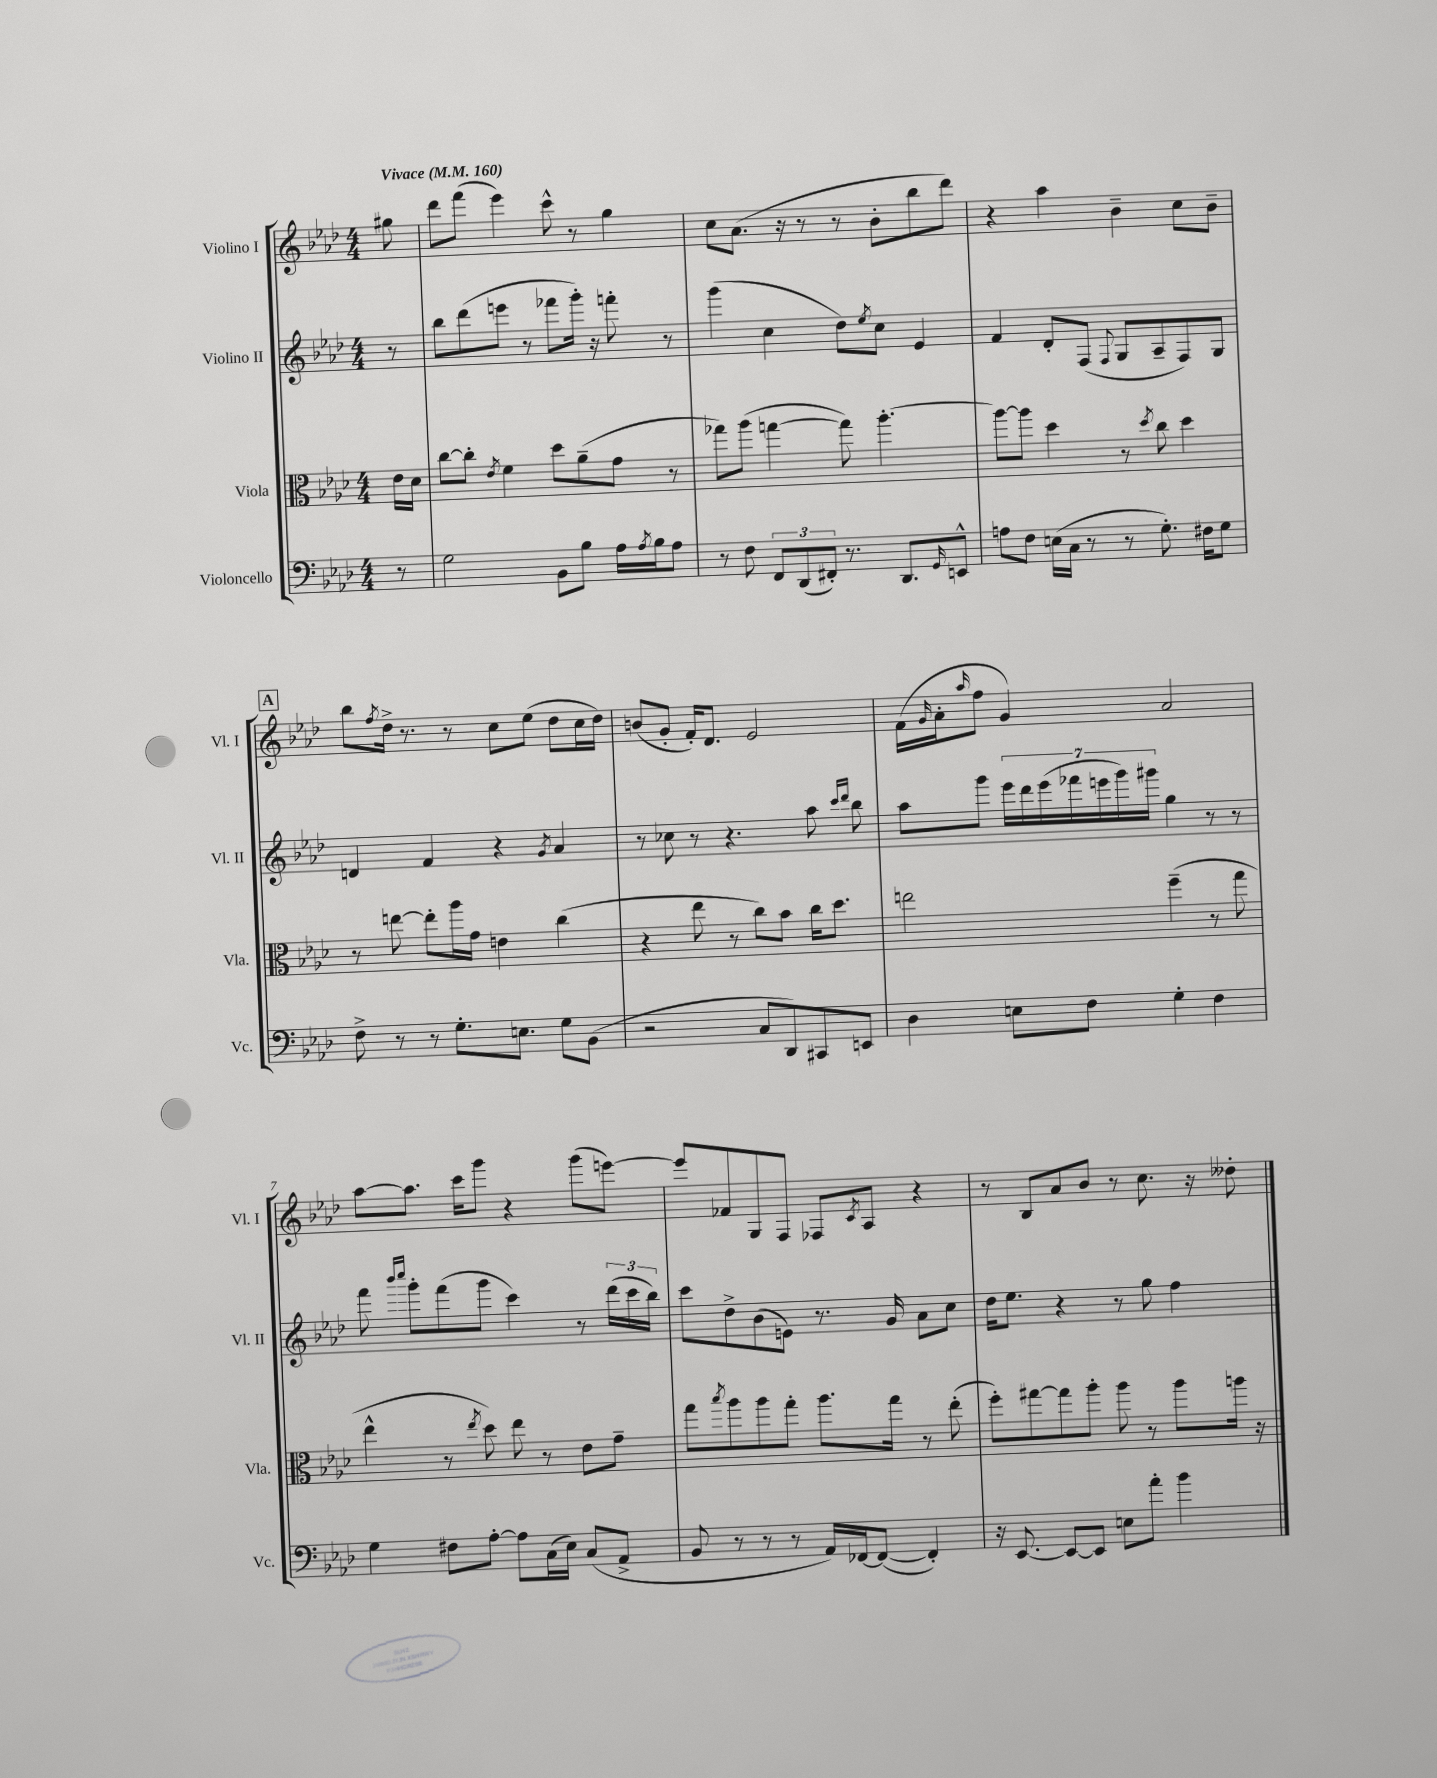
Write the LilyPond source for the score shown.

<<
\new StaffGroup <<
\new Staff = "s0" \with { instrumentName = "Violino I" shortInstrumentName = "Vl. I" } {
    \clef treble \key aes \major \numericTimeSignature \time 4/4 \partial 8 \tempo "Vivace" 4 = 160
    gis''8 |
    des'''8 f'''8( ees'''4) c'''8-^ r8 g''4 |
    c''8 aes'8.( r16 r8 r8 bes'8-. bes''8 des'''8) |
    r4 aes''4 bes'4-- c''8 bes'8-- |
    \mark \markup { \box "A" } bes''8 \acciaccatura { f''8 } des''16-> r8. r8 c''8 ees''8( des''8 c''16 des''16) |
    b'8( g'8-. f'16-.) des'8. ees'2 |
    f'16( \grace { g'16 } aes'16-. \grace { aes''16 } f''8 g'4) aes'2 |
    aes''8~ aes''8. c'''16 g'''8 r4 g'''8( e'''8~) |
    e'''8 fes'8 g8 f8 fes8 \acciaccatura { c'8 } aes8 r4 |
    r8 bes8 aes'8 bes'8 r8 c''8. r16 deses''8-. \bar "|." |
}
\new Staff = "s1" \with { instrumentName = "Violino II" shortInstrumentName = "Vl. II" } {
    \clef treble \key aes \major \numericTimeSignature \time 4/4 \partial 8
    r8 |
    bes''8 des'''8( e'''8 r8 fes'''8 g'''16-.) r16 f'''8-. r8 |
    g'''4( c''4 des''8) \acciaccatura { ees''8 } c''8 ees'4 |
    f'4 des'8-. f8( \appoggiatura { f8 } g8 aes8-- f8) g8 |
    \mark \markup { \box "A" } d'4 f'4 r4 \acciaccatura { g'8 } aes'4 |
    r8 ces''8 r8 r4. aes''8 \grace { c'''16 des'''16 } bes''8 |
    aes''8 g'''8 \tuplet 7/4 { ees'''16 des'''16 ees'''16( fes'''16 e'''16 g'''16) gis'''16 } g''4 r8 r8 |
    f'''8 \grace { bes'''16 c''''16 } g'''8-. f'''8( g'''8 c'''4) r8 \tuplet 3/2 { des'''16( c'''16 bes''16) } |
    c'''8 des''8-> bes'8( e'8) r8. g'16 aes'8 c''8 |
    des''16 ees''8. r4 r8 g''8 f''4 \bar "|." |
}
\new Staff = "s2" \with { instrumentName = "Viola" shortInstrumentName = "Vla." } {
    \clef alto \key aes \major \numericTimeSignature \time 4/4 \partial 8
    ees'16 des'16 |
    c''8~ c''8-. \acciaccatura { ees'8 } f'4 des''8 aes'8--( g'8 r8 |
    ges''8) aes''8( g''4~ g''8) aes''4.~-. |
    aes''8~ aes''8 des''4 r8 \acciaccatura { des''8 } c''8 des''4 |
    \mark \markup { \box "A" } r8 e''8~ e''8-. aes''16 g'16 e'4 c''4( |
    r4 ees''8 r8 c''8) bes'8 c''16 des''8. |
    e''2 f''4--( r8 g''8 |
    ees''4-^ r8 \acciaccatura { ees''8 } des''8) ees''8 r8 ees'8 g'8-- |
    g''8 \acciaccatura { bes''8 } aes''8 aes''8 g''8-. aes''8. g''16 r8 ees''8-.( |
    f''8-.) gis''8~ gis''8 aes''8-. aes''8 r8 aes''8 a''16 r16 \bar "|." |
}
\new Staff = "s3" \with { instrumentName = "Violoncello" shortInstrumentName = "Vc." } {
    \clef bass \key aes \major \numericTimeSignature \time 4/4 \partial 8
    r8 |
    g2 bes,8 bes8 aes16 \acciaccatura { aes8 } bes16 aes8 |
    r8 f8 \tuplet 3/2 { f,8 des,8( fis,8-.) } r8. des,8. \grace { g,16 } e,8-^ |
    a8 f8 e16( c16 r8 r8 g8.-.) fis16 g8 |
    \mark \markup { \box "A" } f8-> r8 r8 g8.-. e8. g8 bes,8( |
    r2 c8 des,8) cis,8 e,8 |
    des4 e8 f8 g4-. f4 |
    g4 fis8 aes8~-. aes8 c16( ees16) c8( aes,8-> |
    bes,8 r8 r8 r8 aes,16) fes,16~ fes,8~( fes,4-.) |
    r16 ees,8.~ ees,8~ ees,8 e8 aes'8-. bes'4 \bar "|." |
}
>>
>>
